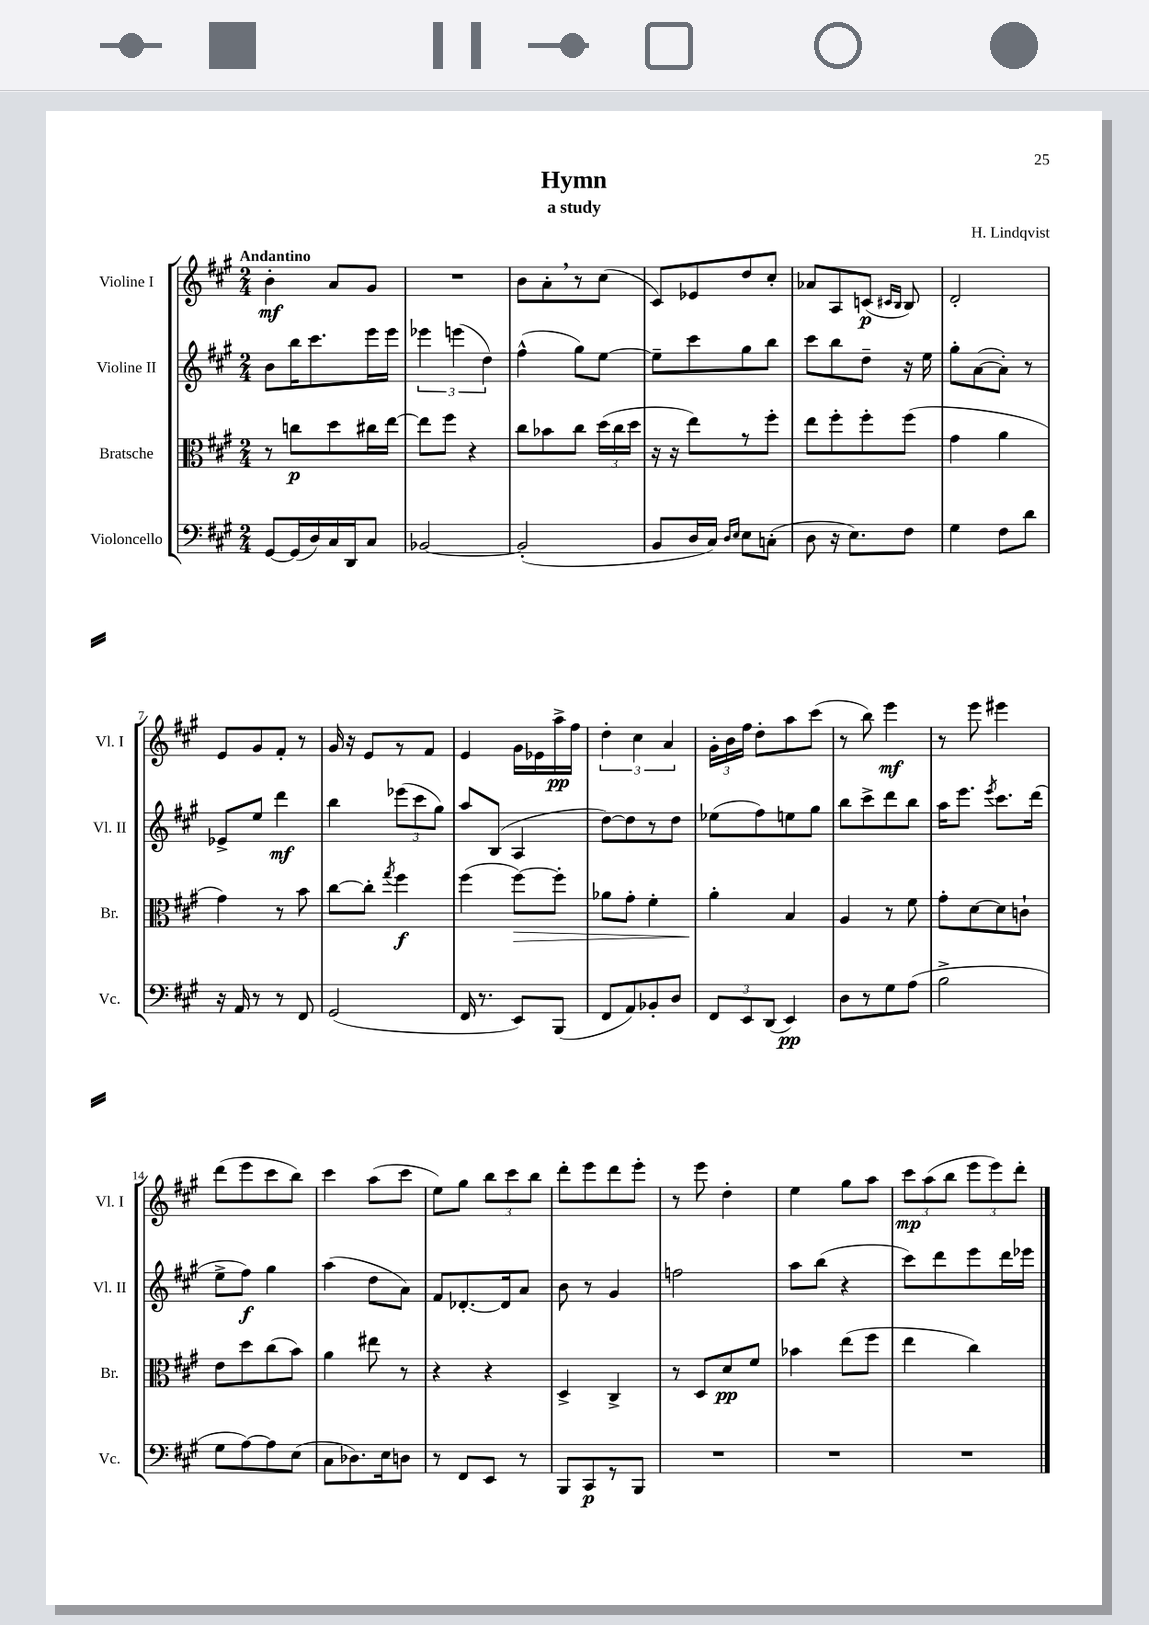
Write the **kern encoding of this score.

**kern	**dynam	**kern	**dynam	**kern	**dynam	**kern	**dynam
*part4	*part4	*part3	*part3	*part2	*part2	*part1	*part1
*staff4	*staff4	*staff3	*staff3	*staff2	*staff2	*staff1	*staff1
*I"Violoncello	*	*I"Bratsche	*	*I"Violine II	*	*I"Violine I	*
*I'Vc.	*	*I'Br.	*	*I'Vl. II	*	*I'Vl. I	*
*clefF4	*	*clefC3	*	*clefG2	*	*clefG2	*
*k[f#c#g#]	*	*k[f#c#g#]	*	*k[f#c#g#]	*	*k[f#c#g#]	*
*M2/4	*	*M2/4	*	*M2/4	*	*M2/4	*
=1	=1	=1	=1	=1	=1	=1	=1
!	!	!	!	!	!	!LO:TX:a:B:t=Andantino	!
[8GG#/L	.	8r	.	8b\L	.	4b'\	mf
(16GG#/L]	.	8ccn\L	p	16bb\K	.	.	.
16D/)	.	.	.	8.ccc#\	.	.	.
16C#/	.	8dd\	.	.	.	8a/L	.
16DD/J	.	.	.	.	.	.	.
8C#/J	.	16cc#X\L	.	16eee\L	.	8g#/J	.
.	.	[16ee\JJ	.	16eee\JJ	.	.	.
=2	=2	=2	=2	=2	=2	=2	=2
[2BB-X/	.	8ee\L]	.	6eee-X\	.	2r	.
.	.	8ff#\J	.	.	.	.	.
.	.	.	.	(6eeen\	.	.	.
.	.	4r	.	.	.	.	.
.	.	.	.	6dd\)	.	.	.
=3	=3	=3	=3	=3	=3	=3	=3
(2BB-'/]	.	8cc#\L	.	(4ff#^^\	.	8b\L	.
.	.	8b-X\	.	.	.	8a',\	.
.	.	8cc#\J	.	8gg#\L)	.	8r	.
.	.	(24dd\LL	.	[8ee\J	.	(8cc#\J	.
.	.	24cc#\	.	.	.	.	.
.	.	24dd\JJ	.	.	.	.	.
=4	=4	=4	=4	=4	=4	=4	=4
8BB/L	.	16r	.	8ee~\L]	.	8c#/L)	.
.	.	16r	.	.	.	.	.
16D/L	.	8ee\L)	.	8ccc#\	.	8e-X/	.
16C#/JJ)	.	.	.	.	.	.	.
16qqD/LL	.	.	.	.	.	.	.
16qqE/JJ	.	.	.	.	.	.	.
8E\L	.	8r	.	8gg#\	.	8dd/	.
(8Cn'\J	.	8ff#'\J	.	8bb\J	.	8cc#'/J	.
=5	=5	=5	=5	=5	=5	=5	=5
8D\	.	8ee\L	.	8ccc#\L	.	8a-X/L	.
16r	.	8ff#'\	.	8bb\	.	8A/	.
8.E\L)	.	.	.	.	.	.	.
.	.	8ff#'\	.	8dd~\J	.	(8cn/J	p
.	.	.	.	.	.	16qqc#X/LL	.
.	.	.	.	.	.	16qqB/JJ	.
8F#\J	.	(8ff#\J	.	16r	.	8B/)	.
.	.	.	.	16ee\	.	.	.
=6	=6	=6	=6	=6	=6	=6	=6
4G#\	.	4g#\	.	8gg#'\L	.	2d'/	.
.	.	.	.	([8a\	.	.	.
8F#\L	.	4a\	.	8a'\J])	.	.	.
8d\J	.	.	.	8r	.	.	.
!!LO:LB:g=z
=7	=7	=7	=7	=7	=7	=7	=7
16r	.	4g#\)	.	8e-X^/L	.	8e/L	.
16AA/	.	.	.	.	.	.	.
8r	.	.	.	8ee/J	.	8g#/	.
8r	.	8r	.	4ddd\	mf	8f#'/J	.
8FF#/	.	8b\	.	.	.	8r	.
=8	=8	=8	=8	=8	=8	=8	=8
(2GG#/	.	[8cc#\L	.	4bb\	.	16g#/	.
.	.	.	.	.	.	16r	.
.	.	8cc#'\J]	.	.	.	8e/L	.
.	.	8qgg#/	.	.	.	.	.
.	.	4ff#\	f	(12eee-X\L	.	8r	.
.	.	.	.	12ccc#\	.	.	.
.	.	.	.	.	.	8f#/J	.
.	.	.	.	12gg#\J)	.	.	.
=9	=9	=9	=9	=9	=9	=9	=9
16FF#/	.	(4ff#\	.	8aa/L	.	4e/	.
8.r	.	.	.	.	.	.	.
.	.	.	.	(8B/J	.	.	.
!	!	!	!LO:HP:b	!	!	!	!
8EE/L)	.	[8ff#\L)	>	4A/	.	16g#\LL	.
.	.	.	.	.	.	16e-X\	.
(8BBB/J	.	8ff#'\J]	.	.	.	16aa^\	pp
.	.	.	.	.	.	16ff#\JJ	.
=10	=10	=10	=10	=10	=10	=10	=10
8FF#/L	.	8a-X\L	.	[8dd\L)	.	6dd'\	.
8AA/)	.	8g#'\J	.	8dd\]	.	.	.
.	.	.	.	.	.	6cc#\	.
8BB-X'/	.	4f#'\	.	8r	.	.	.
.	.	.	.	.	.	6a/	.
8D/J	.	.	.	8dd\J	.	.	.
=11	=11	=11	=11	=11	=11	=11	=11
12FF#/L	.	4a'\	.	(8ee-X\L	.	24g#'\LL	.
.	.	.	.	.	.	24b\	.
12EE/	.	.	.	.	.	24ff#\JJ	.
.	.	.	.	8ff#\)	.	8dd'\L	.
(12DD/J	.	.	.	.	.	.	.
4EE/)	pp	4B/	]	8een\	.	8aa\	.
.	.	.	.	8gg#\J	.	(8ccc#\J	.
=12	=12	=12	=12	=12	=12	=12	=12
8D\L	.	4A/	.	8bb\L	.	8r	.
8r	.	.	.	8ccc#^\	.	8bb\)	.
8G#\	.	8r	.	8ddd\	.	4eee\	mf
(8A\J	.	8f#\	.	8bb\J	.	.	.
=13	=13	=13	=13	=13	=13	=13	=13
2B^\	.	8g#'\L	.	16aa\KL	.	8r	.
.	.	.	.	8.eee\J	.	.	.
.	.	[8d\	.	.	.	8eee\	.
.	.	.	.	8qeee/	.	.	.
.	.	8d\]	.	8.ccc#\L	.	4eee#X\	.
.	.	8cn`\J	.	.	.	.	.
.	.	.	.	(16ddd\Jk	.	.	.
!!LO:LB:g=z
=14	=14	=14	=14	=14	=14	=14	=14
8G#\L	.	8e\L	.	8ee^\L	.	(8ddd\L	.
[8A\)	.	8dd\	.	8ff#\J)	f	8eee\	.
8A\]	.	(8cc#\	.	4gg#\	.	8ccc#\	.
(8E\J	.	8b\J)	.	.	.	8bb\J)	.
=15	=15	=15	=15	=15	=15	=15	=15
8C#\L	.	4a\	.	(4aa\	.	4ccc#\	.
8.D-X\)	.	.	.	.	.	.	.
.	.	8ee#X\	.	8dd\L	.	(8aa\L	.
16E\k	.	.	.	.	.	.	.
8Dn\J	.	8r	.	8a\J)	.	8ccc#\J	.
=16	=16	=16	=16	=16	=16	=16	=16
8r	.	4r	.	8f#/L	.	8ee\L)	.
8FF#/L	.	.	.	[8.d-X'/	.	8gg#\J	.
8EE/J	.	4r	.	.	.	12bb\L	.
.	.	.	.	16d-/k]	.	.	.
.	.	.	.	.	.	12ccc#\	.
8r	.	.	.	8a/J	.	.	.
.	.	.	.	.	.	12bb\J	.
=17	=17	=17	=17	=17	=17	=17	=17
8BBB/L	.	4D^/	.	8b\	.	8ddd'\L	.
8CC#/	p	.	.	8r	.	8eee\	.
8r	.	4C#^/	.	4g#/	.	8ddd\	.
8BBB/J	.	.	.	.	.	8eee'\J	.
=18	=18	=18	=18	=18	=18	=18	=18
2r	.	8r	.	2ffn\	.	8r	.
.	.	8D/L	.	.	.	8eee\	.
.	.	8d/	pp	.	.	4dd'\	.
.	.	8f#/J	.	.	.	.	.
=19	=19	=19	=19	=19	=19	=19	=19
2r	.	4b-X\	.	8aa\L	.	4ee\	.
.	.	.	.	(8bb\J	.	.	.
.	.	(8ee\L	.	4r	.	8gg#\L	.
.	.	8ff#\J	.	.	.	8aa\J	.
=20	=20	=20	=20	=20	=20	=20	=20
2r	.	4ee\	.	8ccc#\L)	.	12ccc#\L	mp
.	.	.	.	.	.	(12aa\	.
.	.	.	.	8ddd\	.	.	.
.	.	.	.	.	.	12bb\J	.
.	.	4cc#\)	.	8eee\	.	12eee\L	.
.	.	.	.	.	.	12eee\)	.
.	.	.	.	16ddd\L	.	.	.
.	.	.	.	.	.	12ddd'\J	.
.	.	.	.	16eee-X\JJ	.	.	.
==	==	==	==	==	==	==	==
*-	*-	*-	*-	*-	*-	*-	*-
